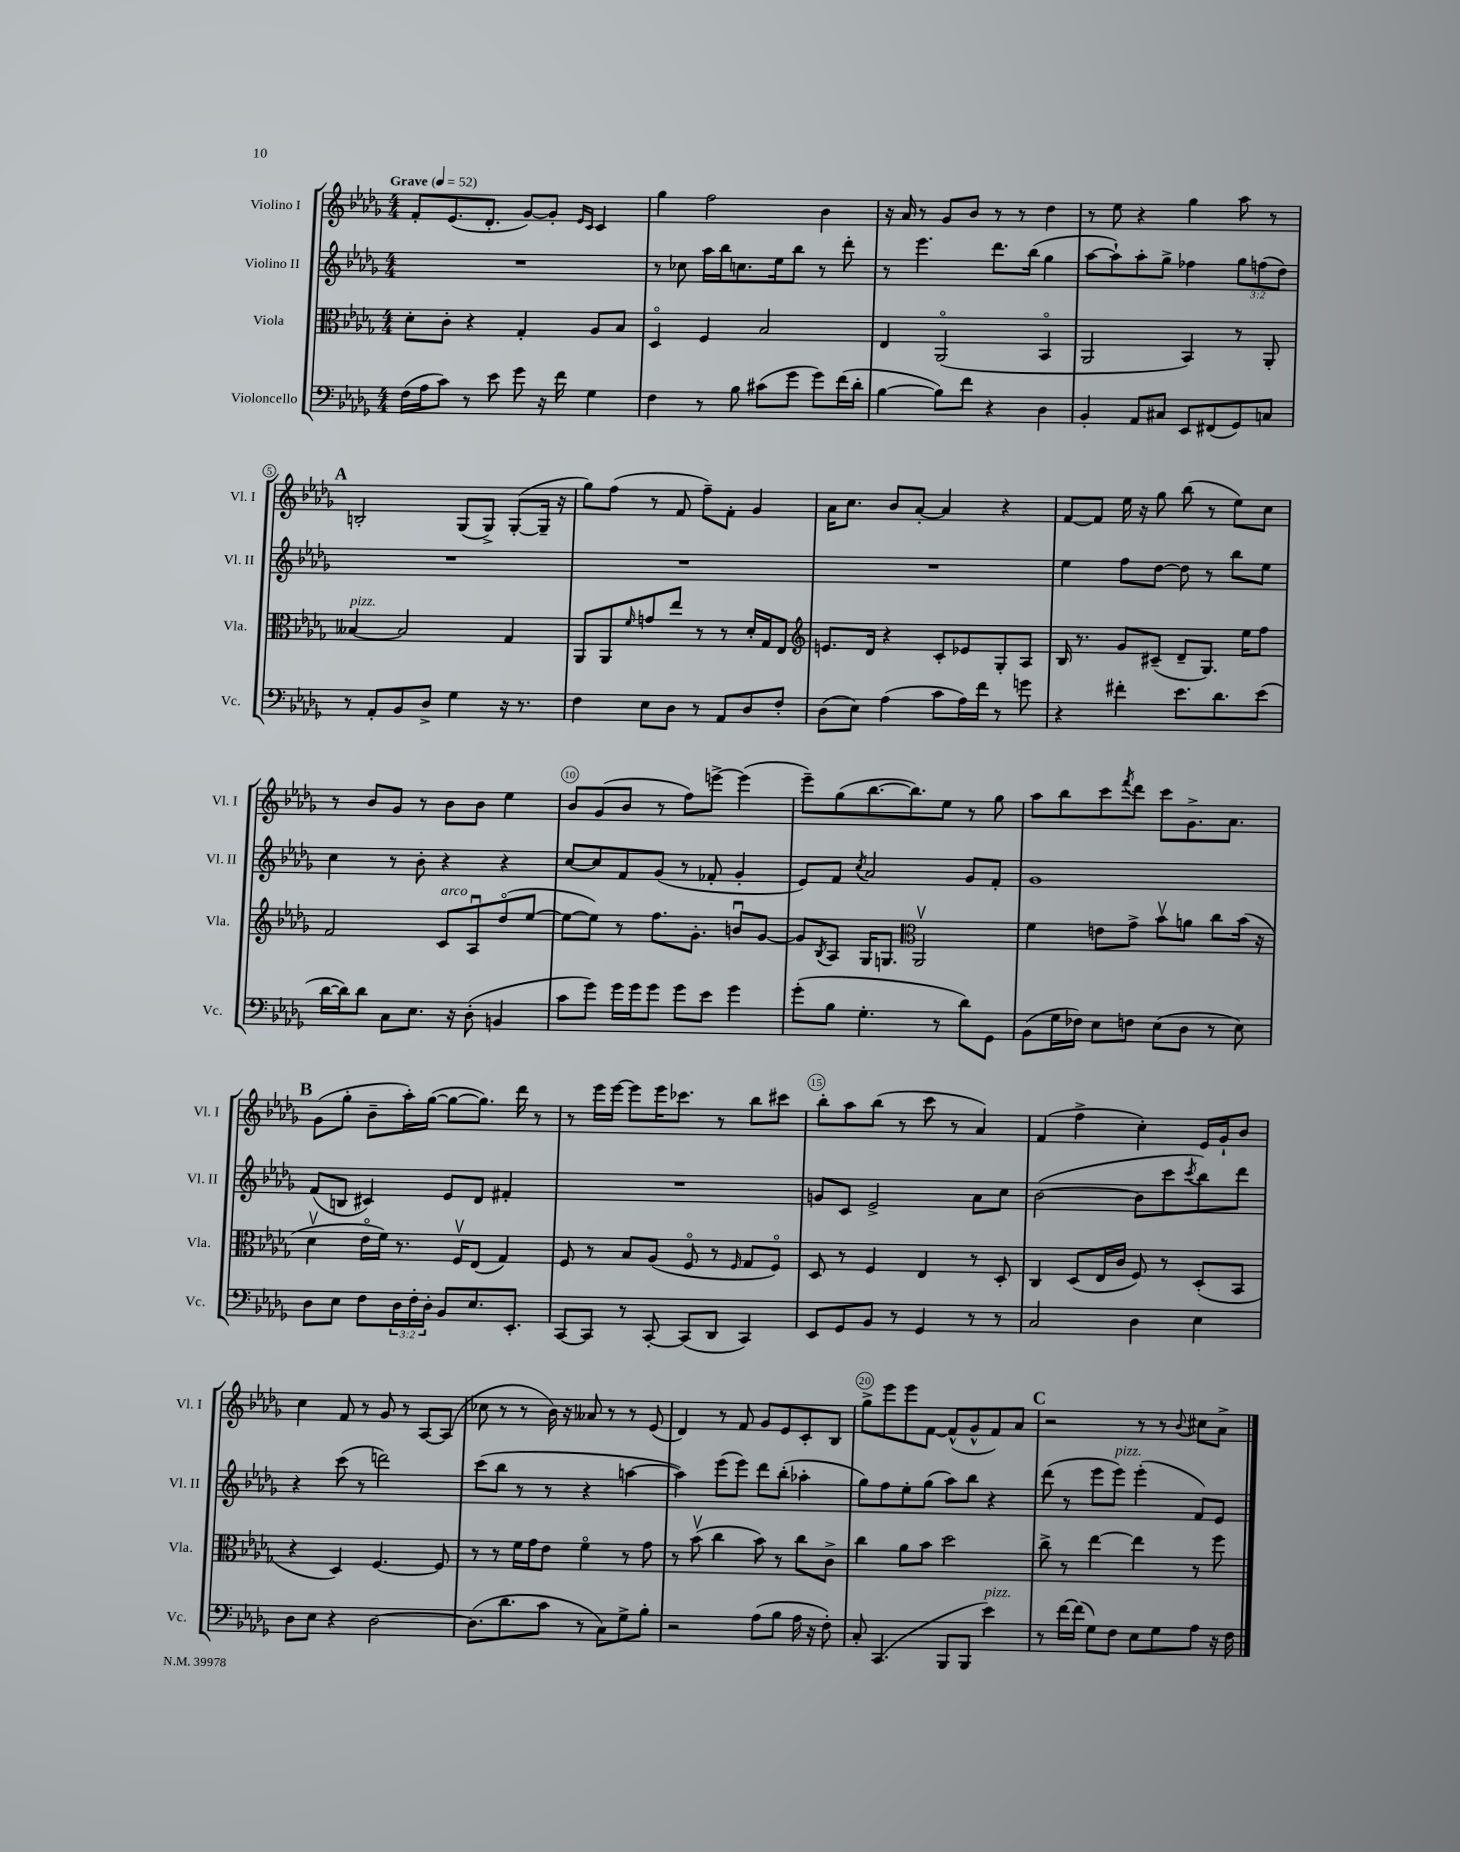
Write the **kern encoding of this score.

**kern	**kern	**kern	**kern
*staff4	*staff3	*staff2	*staff1
*clefF4	*clefC3	*clefG2	*clefG2
*k[b-e-a-d-g-]	*k[b-e-a-d-g-]	*k[b-e-a-d-g-]	*k[b-e-a-d-g-]
*M4/4	*M4/4	*M4/4	*M4/4
*MM52	*MM52	*MM52	*MM52
(16F	8d-'	1r	8f'
16A-	.	.	.
8c)	8c'	.	(8.e-
8r	4r	.	.
.	.	.	8.d-'
8e-	.	.	.
8g-	4G-'	.	[8g-)
16r	.	.	8g-']
16f	.	.	.
.	.	.	16qqe-
.	.	.	16qqc
4G-	8A-	.	4c
.	8B-	.	.
=	=	=	=
4F	4D-o	8r	4gg-
.	.	8cc-	.
8r	4F	16aa-	2ff
.	.	16bb-	.
8B-	.	8.cc	.
(8c#	2B-	.	.
.	.	16ee-	.
8g-	.	8bb-	.
8g-)	.	8r	4b-
(16f	.	8ddd-'	.
16d-'	.	.	.
=	=	=	=
[4B-	4E-	8r	16r
.	.	.	16a-
.	.	4.eee-	8r
8B-])	(2AA-o	.	8g-
8f	.	.	8b-
4r	.	8.ddd-	8r
.	.	.	8r
.	.	(16bb-	.
4D-	4BB-o	4gg-	4dd-
=	=	=	=
4BB-'	2AA-	[8aa-	8r
.	.	8aa-`])	8ee-
8AA-	.	8aa-'	4r
8C#	.	8gg-^	.
8EE-	4BB-)	4ff-	4gg-
(8FF#	.	.	.
8GG-)	8r	12gg-	8aa-
.	.	(12ff	.
8C	8AA-'	.	8r
.	.	12dd-)	.
=	=	=	=
8r	[4B--	1r	2B'
8AA-'	.	.	.
8BB-	2B--]	.	.
8D-^	.	.	.
4G-	.	.	(8G-
.	.	.	8G-^)
16r	4G-	.	([8G-'
8.r	.	.	.
.	.	.	16G-~]
.	.	.	16r
=	=	=	=
4F	8AA-	1r	8gg-)
.	8AA-	.	(8ff
.	16qqf	.	.
8E-	8g	.	8r
8D-	8ee-	.	8f
8r	8r	.	8ff~)
8AA-	8r	.	8f'
8D-	16d-'	.	4g-
.	16G-	.	.
8F'	8E-	.	.
=	=	=	=
*	*clefG2	*	*
(8D-	8.e	1r	16a-
.	.	.	8.cc
8E-)	.	.	.
.	16d-	.	.
(4A-	4r	.	8b-
.	.	.	[8a-'
8c	8c'	.	4a-]
16A-)	8e-	.	.
16f	.	.	.
8r	8G-'	.	4r
8g	8A-	.	.
=	=	=	=
4r	16B-	4ee-	[8f
.	8.r	.	.
.	.	.	8f]
4f#'	8g-	8ff	16ee-
.	.	.	16r
.	(8c#~	[8dd-	8gg-
8.e-	8d-~	8dd-]	(8bb-
.	8.G-)	8r	8r
8.d-	.	.	.
.	.	8bb-	8ee-)
.	16ee-	.	.
(8e-	8ff	8ee-	8cc
=	=	=	=
[16d-	2f	4cc	8r
16d-])	.	.	.
8d-	.	.	8b-
8C	.	8r	8g-
8.E-	.	8b-'	8r
.	8c	4r	8b-
16r	.	.	.
(8D-'	8A-u	.	8b-
4BB	(8dd-o	4r	4ee-
.	[8ee-	.	.
=	=	=	=
8c	8ee-_	[8cc	8b-
8g-)	8ee-])	8cc]	(8g-
16g-	8r	8f	8b-
16g-	.	.	.
8g-	8.ff	(8g-	8r
8g-	.	8r	8ff)
.	8.g-'	.	.
8e-	.	8f-'	[8eee^
4g-	8bu	4g-'	(4eee]
.	[8g-	.	.
=	=	=	=
(8g-'	8g-]	8e-)	8eee-~)
.	8qB-	.	.
8B-	8A-	8f	(8gg-
.	.	8qcc	.
4.G-'	16G-	2a-	[8.bb-
.	8.G	.	.
.	.	.	8.bb-])
*	*clefC3	*	*
.	2AA-v	.	.
8r	.	.	8ee-
8d-)	.	8g-	8r
8GG-	.	8f'	8gg-
=	=	=	=
(8BB-	4f	1g-	8aa-
16G-	.	.	8bb-
16F-)	.	.	.
8E-	8e	.	8ccc
.	.	.	8qfff
8F	8g-^	.	8ddd-
(8E-	8b-v	.	8ccc
8D-	8a	.	8.g-^
8r	8cc	.	.
.	.	.	8.a-
8E-)	(16b-	.	.
.	16r	.	.
=	=	=	=
8D-	4d-v	(8f	(8g-
8E-	.	8B	8gg-'
8F	16e-o	4c#)	8b-~
.	16f)	.	.
24D-	8.r	.	16aa-')
24F'	.	.	.
.	.	.	([16gg-
24D-'	.	.	.
8BB-	.	8e-	8gg-_
.	16Fv	.	.
8.E-	(8E-	8d-	8.gg-])
.	4G-)	4f#'	.
8.EE-'	.	.	16ddd-
.	.	.	8r
=	=	=	=
[8CC	8F	1r	8r
8CC]	8r	.	16eee-
.	.	.	[16eee-
8r	8B-	.	8eee-]
[8CC'	(8A-	.	16eee-
.	.	.	8.ccc-
(8CC]	8Fo	.	.
8DD-	8r	.	8r
.	16qqF	.	.
4CC)	8G-	.	8bb-
.	8Fo)	.	8ccc#
=	=	=	=
8EE-	8D-	8g	8bb-'
8GG-	8r	8c	8aa-
8BB-	4F	2e-^	(8bb-
8r	.	.	8r
4GG-	4E-	.	8ccc
.	.	.	8r
8r	8r	8a-	4a-)
8r	8D-'	8cc	.
=	=	=	=
2C	4C	([2b-	(4f
.	(8D-	.	4ff^
.	16E-	.	.
.	16c	.	.
4D-	8F)	8b-]	4cc')
.	8r	8ccc	.
.	.	8qccc	.
4E-	(8D-'	8bb-)	16e-
.	.	.	16g-`
.	8BB-	8ddd-	8b-
=	=	=	=
8D-	4r	4r	4cc
8E-	.	.	.
4r	4D-)	(8ccc	8f
.	.	8r	8r
[2D-	[4.F	2ddd)	8g-
.	.	.	8r
.	.	.	[8A-
.	8F]	.	(8A-]
=	=	=	=
(8.D-]	8r	(8ccc	8cc-
.	8r	8bb-	8r
8.d-	.	.	.
.	16f	8r	8r
.	16g-	.	.
8c	8e-	8r	16b-)
.	.	.	16r
8r	4fo	4r	8a--
8C)	.	.	8r
8G-^	8r	[4aa	8r
8B-'	8g-	.	(8e-
=	=	=	=
2r	8r	4aa])	4d-)
.	(8b-v	.	.
.	4cc	(8eee-	8r
.	.	8eee-)	8f
(8A-	8b-)	8ddd-	8g-
8B-	8r	(8bb-'	8e-
16A-	8cc	4aa-'	8c'
16r	.	.	.
8F')	8c^	.	8B-
=	=	=	=
8C'	4cc	8gg-)	8gg-^
(4.CC	.	8ff	8eee-
.	8a-	8ee-'	8eee-
.	8b-	(8gg-	[8f
8BBB-	2dd-	8aa-)	(8f^^]
8BBB-	.	8bb-	8g-^^
4e-)	.	4r	8f)
.	.	.	8a-
=	=	=	=
8r	8cc^	(8ddd-	2r
[16f	8r	8r	.
(16f]	.	.	.
8G-)	[4ee-	8eee-	.
8F	.	8eee-)	.
8E-	4ee-]	(4eee-'	8r
8G-	.	.	8r
.	.	.	8qqb-
8A-	8r	8f)	8cc#
16r	8ff	8e-	8a-^
16F	.	.	.
==	==	==	==
*-	*-	*-	*-
